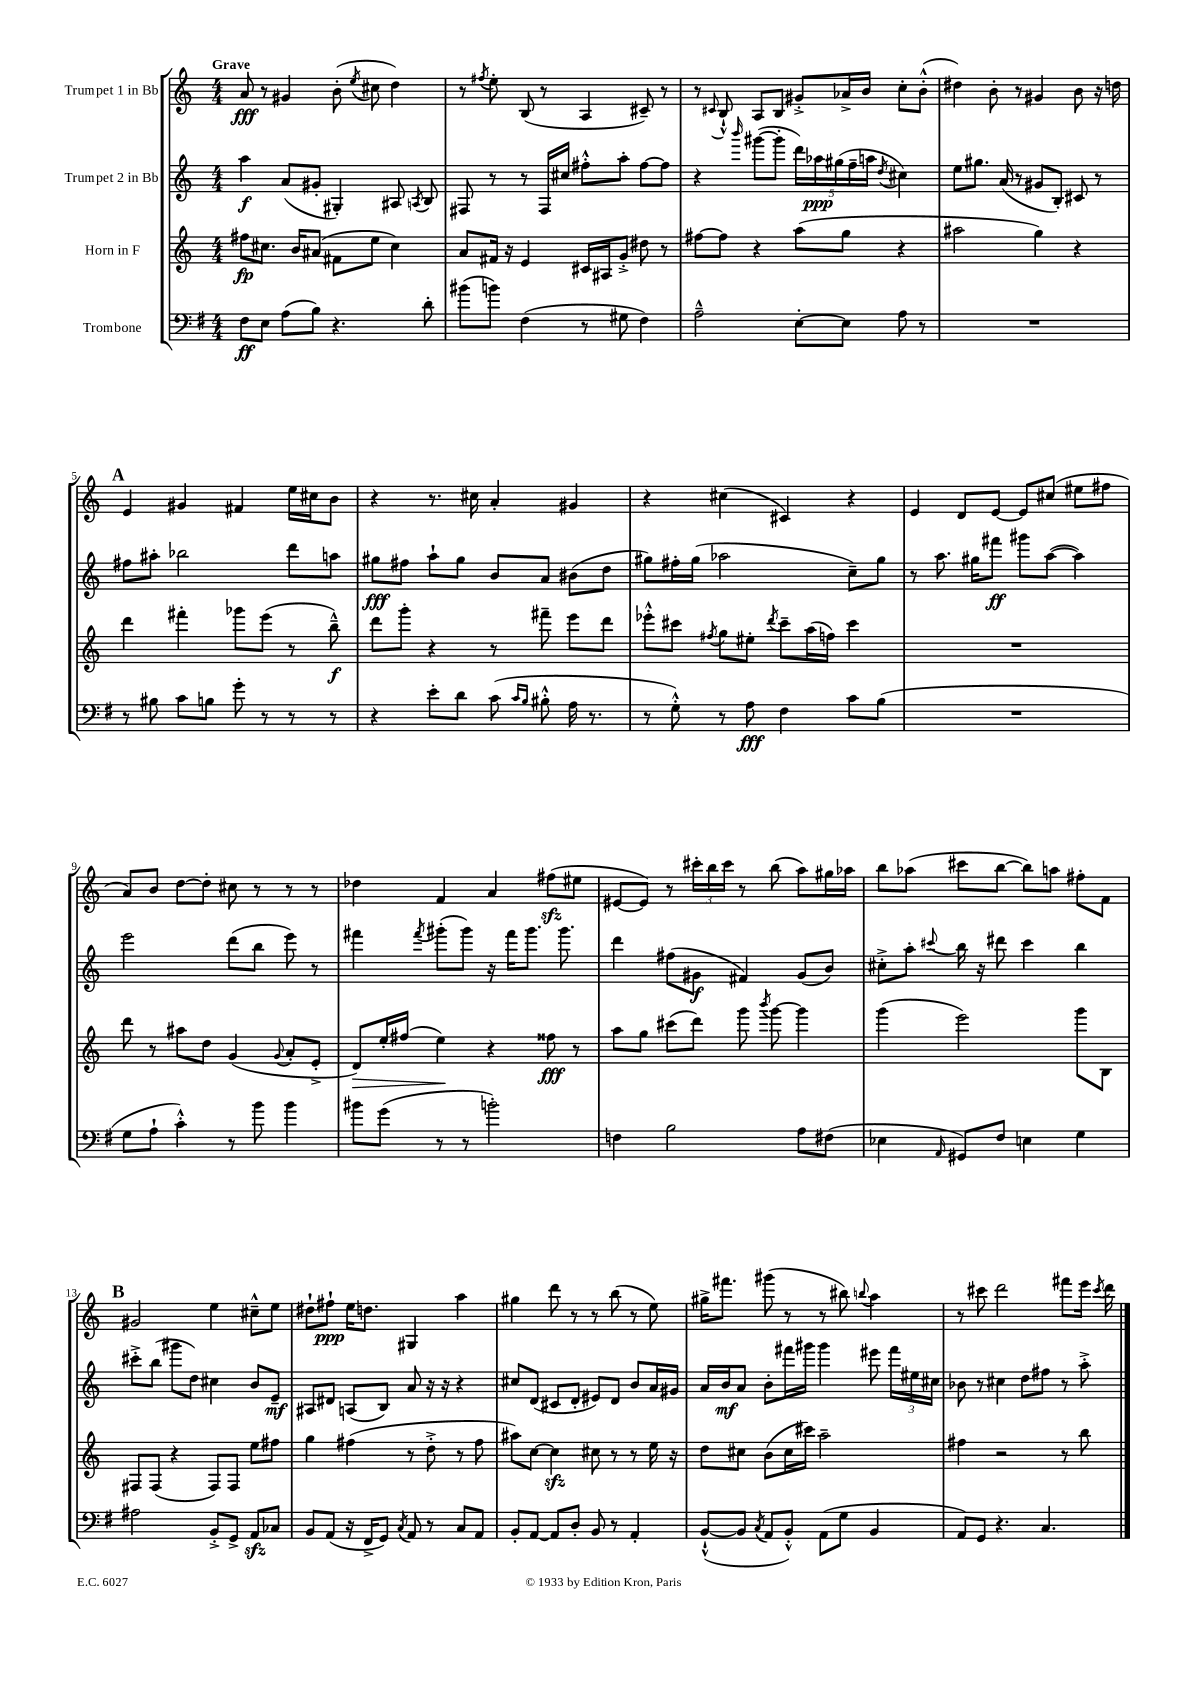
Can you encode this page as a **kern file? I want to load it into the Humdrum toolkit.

**kern	**dynam	**kern	**dynam	**kern	**dynam	**kern	**dynam
*part4	*part4	*part3	*part3	*part2	*part2	*part1	*part1
*staff4	*staff4	*staff3	*staff3	*staff2	*staff2	*staff1	*staff1
*I"Trombone	*	*I"Horn in F	*	*I"Trumpet 2 in Bb	*	*I"Trumpet 1 in Bb	*
*clefF4	*	*clefG2	*	*clefG2	*	*clefG2	*
*k[f#]	*	*k[]	*	*k[]	*	*k[]	*
*M4/4	*	*M4/4	*	*M4/4	*	*M4/4	*
=1	=1	=1	=1	=1	=1	=1	=1
!	!	!	!	!	!	!LO:TX:a:B:t=Grave	!
8F#\L	ff	8ff#X\L	fp	4aa\	f	8a/	fff
8E\J	.	8.cc#X\J	.	.	.	8r	.
(8A\L	.	.	.	(8a/L	.	4g#X/	.
.	.	16b/KL	.	.	.	.	.
8B\J)	.	(8a#X/J	.	8g#X'/J	.	.	.
4.r	.	8f#X\L	.	4G#X'/)	.	(8b'\	.
.	.	.	.	.	.	8qee/	.
.	.	8ee\J	.	.	.	8cc#X\	.
.	.	4cc#\)	.	8A#X/	.	4dd\)	.
.	.	.	.	8qAn/	.	.	.
8d'\	.	.	.	8B/	.	.	.
=2	=2	=2	=2	=2	=2	=2	=2
(8b#X\L	.	8a/L	.	8F#X/	.	8r	.
.	.	.	.	.	.	8qff#X/	.
8bn\J)	.	16f#X/Jk	.	8r	.	8ee'\	.
.	.	16r	.	.	.	.	.
(4F#\	.	4e/	.	8r	.	(8B/	.
.	.	.	.	16F#/LL	.	8r	.
.	.	.	.	16cc#X/JJ	.	.	.
8r	.	16c#X/LL	.	8ff#X'^^\L	.	4A/	.
.	.	16A#X/J	.	.	.	.	.
8G#X\	.	8g'^/J	.	8aa'\J	.	.	.
4F#\)	.	8dd#X\	.	[8ff#\L	.	8c#X~/)	.
.	.	8r	.	8ff#\J]	.	8r	.
=3	=3	=3	=3	=3	=3	=3	=3
2A~^^\	.	[8ff#X\L	.	4r	.	8r	.
.	.	.	.	.	.	8qqc#X/	.
.	.	8ff#\J]	.	.	.	8B`^^/	.
.	.	.	.	16qqbbb/	.	.	.
.	.	4r	.	([8ggg#X\L	.	8A/L	.
.	.	.	.	8ggg#'\J]	.	8B/J	.
[8E'\L	.	(8aa\L	.	20ddd\LL)	.	8g#X'^/L	.
.	.	.	.	20aa-X\	ppp	.	.
.	.	.	.	(20gg#X\	.	.	.
8E\J]	.	8gg\J	.	.	.	16a-X^/L	.
.	.	.	.	20ff~\	.	.	.
.	.	.	.	.	.	16b/JJ	.
.	.	.	.	20aan\JJ	.	.	.
.	.	.	.	8qdd/	.	.	.
8A\	.	4r	.	4cc#X\)	.	8cc'\L	.
8r	.	.	.	.	.	(8b'^^\J	.
=4	=4	=4	=4	=4	=4	=4	=4
1r	.	2aa#X\	.	8ee\L	.	4dd#X\)	.
.	.	.	.	8.gg#X\J	.	.	.
.	.	.	.	.	.	8b'\	.
.	.	.	.	(16a/	.	.	.
.	.	.	.	8r	.	8r	.
.	.	4gg\)	.	8g#X/L	.	4g#X/	.
.	.	.	.	8B'/J)	.	.	.
.	.	4r	.	8c#X/	.	8b\	.
.	.	.	.	8r	.	16r	.
.	.	.	.	.	.	16ddn\	.
!!LO:LB:g=z
!!LO:REH:place=s1:t=A
=5	=5	=5	=5	=5	=5	=5	=5
8r	.	4ddd\	.	8ff#X\L	.	4e/	.
8B#X\	.	.	.	8aa#X'\J	.	.	.
8c\L	.	4fff#X'\	.	2bb-X\	.	4g#X/	.
8Bn\J	.	.	.	.	.	.	.
8g'\	.	8ggg-X\L	.	.	.	4f#X/	.
8r	.	(8eee\J	.	.	.	.	.
8r	.	8r	.	8ddd\L	.	16ee\LL	.
.	.	.	.	.	.	16cc#X\J	.
8r	.	8bb~^^\)	f	8aan\J	.	8b\J	.
=6	=6	=6	=6	=6	=6	=6	=6
4r	.	8ddd\L	.	8gg#X\L	fff	4r	.
.	.	8ggg'\J	.	8ff#X\J	.	.	.
8e'\L	.	4r	.	8aa`\L	.	8.r	.
8d\J	.	.	.	8gg#\J	.	.	.
.	.	.	.	.	.	16cc#X\	.
(8c\	.	8r	.	8b/L	.	4a'/	.
16qqc/LL	.	.	.	.	.	.	.
16qqB/JJ	.	.	.	.	.	.	.
8B#X'^^\	.	8fff#X~\	.	8a/J	.	.	.
16A\	.	8eee\L	.	(8b#X\L	.	4g#X/	.
8.r	.	.	.	.	.	.	.
.	.	8ddd\J	.	8dd\J	.	.	.
=7	=7	=7	=7	=7	=7	=7	=7
8r	.	8eee-X'^^\L	.	8gg#X\L)	.	4r	.
8G'^^\)	.	8ccc#X\J	.	16ff#X'\L	.	.	.
.	.	.	.	(16gg#\JJ	.	.	.
.	.	8qff#X/	.	.	.	.	.
8r	.	8gg\L	.	2aa-X\	.	(4cc#X\	.
8A\	fff	8ee#X'\J	.	.	.	.	.
.	.	8qddd/	.	.	.	.	.
4F#\	.	8ccc#~\L	.	.	.	4c#X/)	.
.	.	(16aa\L	.	.	.	.	.
.	.	16ffn\JJ)	.	.	.	.	.
8c\L	.	4ccc#\	.	8cc~\L)	.	4r	.
(8B\J	.	.	.	8gg#\J	.	.	.
=8	=8	=8	=8	=8	=8	=8	=8
1r	.	1r	.	8r	.	4e/	.
.	.	.	.	8.aa\	.	.	.
.	.	.	.	.	.	8d/L	.
.	.	.	.	16gg#X\KL	.	.	.
.	.	.	.	8fff#X\J	ff	[8e/J	.
.	.	.	.	8ggg#X\L	.	8e/L]	.
.	.	.	.	([8aa\J	.	(8cc#X/J	.
.	.	.	.	4aa\])	.	8ee#X\L	.
.	.	.	.	.	.	8ff#X\J	.
!!LO:LB:g=z
=9	=9	=9	=9	=9	=9	=9	=9
8G\L	.	8ddd\	.	2eee\	.	8a/L)	.
8A`\J	.	8r	.	.	.	8b/J	.
4c'^^\)	.	8aa#X\L	.	.	.	[8dd\L	.
.	.	8dd\J	.	.	.	8dd'\J]	.
8r	.	(4g/	.	(8ddd\L	.	8cc#X\	.
8b\	.	.	.	8bb\J	.	8r	.
.	.	8qqg/	.	.	.	.	.
4b\	.	8a'/L	.	8eee\)	.	8r	.
.	.	8e'^/J	.	8r	.	8r	.
=10	=10	=10	=10	=10	=10	=10	=10
!	!	!	!LO:HP:b	!	!	!	!
8b#X\L	.	8d/L)	>	4fff#X\	.	4dd-X\	.
(8g\J	.	16ee'/L	.	.	.	.	.
.	.	(16ff#X/JJ	.	.	.	.	.
.	.	.	.	8qfff#/	.	.	.
8r	.	4ee\)	.	(8ggg#X'\L	.	4f/	.
8r	.	.	.	8ggg#\J)	.	.	.
2bn'\)	.	4r	]	16r	.	4a/	.
.	.	.	.	16fff#\KL	.	.	.
.	.	.	.	8.ggg#\J	.	.	.
.	.	8ff##X\	fff	.	.	(8ff#Xzz\L	.
.	.	.	.	8.ggg#\	.	.	.
.	.	8r	.	.	.	8ee#X\J	.
=11	=11	=11	=11	=11	=11	=11	=11
4Fn\	.	8aa\L	.	4ddd\	.	[8e#X/L	.
.	.	8gg\J	.	.	.	8e#/J])	.
2B\	.	(8ccc#X\L	.	(8ff#X\L	.	8r	.
.	.	8ddd\J)	.	8g#X\J	f	24ccc#X'\LL	.
.	.	.	.	.	.	24bb\	.
.	.	.	.	.	.	24ccc#\JJ	.
.	.	8ggg\	.	4f#X/)	.	8r	.
.	.	8qbbb/	.	.	.	.	.
.	.	[8ggg\	.	.	.	(8bb\	.
8A\L	.	4ggg\]	.	(8g#/L	.	8aa\L)	.
(8F#X\J	.	.	.	8b/J)	.	16gg#X\L	.
.	.	.	.	.	.	16aa-X\JJ	.
=12	=12	=12	=12	=12	=12	=12	=12
4E-X\	.	(4ggg\	.	8cc#X'^\L	.	8bb\L	.
.	.	.	.	8aa'\J	.	(8aa-X\J	.
16qqAA/	.	.	.	8qqccc#X/	.	.	.
8GG#X/L)	.	2eee\)	.	16bb\	.	8ccc#X\L	.
.	.	.	.	16r	.	.	.
8F#/J	.	.	.	8ddd#X\	.	[8bb\J	.
4En\	.	.	.	4ccc#\	.	8bb\L])	.
.	.	.	.	.	.	8aan\J	.
4G\	.	8ggg\L	.	4bb\	.	8ff#X'\L	.
.	.	8B\J	.	.	.	8f\J	.
!!LO:LB:g=z
!!LO:REH:place=s1:t=B
=13	=13	=13	=13	=13	=13	=13	=13
2A#X\	.	8F#X/L	.	8ccc#X'^\L	.	2g#X/	.
.	.	(8F#/J	.	(8bb\J	.	.	.
.	.	4r	.	8ggg#X\L	.	.	.
.	.	.	.	8dd\J)	.	.	.
8BB'^/L	.	8F#/L)	.	4cc#X\	.	4ee\	.
8GG^/J	.	8F#/J	.	.	.	.	.
8AAzz/L	.	8ee\L	.	8b/L	.	8cc#X~^^\L	.
8C-X/J	.	8ff#X\J	.	8e~/J	mf	8ee\J	.
=14	=14	=14	=14	=14	=14	=14	=14
8BB/L	.	4gg\	.	8A#X/L	.	8dd#X`\L	.
(8AA/J	.	.	.	8d#X/J	.	8ff#X`\J	ppp
16r	.	(4ff#X\	.	(8An/L	.	16ee\KL	.
16FF#^/KL	.	.	.	.	.	8.ddn\J	.
8GG/J)	.	.	.	8B/J)	.	.	.
8qC/	.	.	.	.	.	.	.
8AA/	.	8r	.	8a/	.	4G#X/	.
8r	.	8dd'^\	.	16r	.	.	.
.	.	.	.	16r	.	.	.
8C/L	.	8r	.	4r	.	4aa\	.
8AA/J	.	8ff#\	.	.	.	.	.
=15	=15	=15	=15	=15	=15	=15	=15
8BB'/L	.	8aa#X\L)	.	8cc#X/L	.	4gg#X\	.
[8AA/J	.	[8cc\J	.	(8d/J	.	.	.
8AA/L]	.	4cczz\]	.	8c#X/L	.	8ddd\	.
8D'/J	.	.	.	8d'/J	.	8r	.
8BB/	.	8cc#X\	.	8e#X/L)	.	8r	.
8r	.	8r	.	8d/J	.	(8bb\	.
4AA'/	.	8r	.	8b/L	.	8r	.
.	.	16ee\	.	16a/L	.	8ee\)	.
.	.	16r	.	16g#X/JJ	.	.	.
=16	=16	=16	=16	=16	=16	=16	=16
([8BB`^^/L	.	8dd\L	.	16a/LL	.	16gg#X^\KL	.
.	.	.	.	16b/J	mf	8.fff#X\J	.
8BB/J]	.	8cc#X\J	.	8a/J	.	.	.
8qC/	.	.	.	.	.	.	.
8AA/L	.	(8b\L	.	8b'\L	.	(8ggg#X\	.
8BB'^^/J)	.	16cc#\L	.	16fff#X\L	.	8r	.
.	.	16ccc#X\JJ)	.	16ggg#X\JJ	.	.	.
(8AA\L	.	2aa~\	.	4ggg#\	.	8r	.
8G\J	.	.	.	.	.	8bb#X\)	.
.	.	.	.	.	.	8qqbbn/	.
4BB/	.	.	.	8eee#X\	.	4aa\	.
.	.	.	.	24fff#\LL	.	.	.
.	.	.	.	24ee#X\	.	.	.
.	.	.	.	24cc#X\JJ	.	.	.
=17	=17	=17	=17	=17	=17	=17	=17
8AA/L)	.	4ff#X\	.	8b-X\	.	8r	.
8GG/J	.	.	.	8r	.	8ccc#X\	.
4.r	.	2r	.	4cc#X\	.	2ddd\	.
.	.	.	.	8dd\L	.	.	.
4.C/	.	.	.	8ff#X\J	.	.	.
.	.	8r	.	8r	.	8fff#X\L	.
.	.	8bb\	.	8aa'^\	.	16eee\Jk	.
.	.	.	.	.	.	8qccc#/	.
.	.	.	.	.	.	16ddd\	.
==	==	==	==	==	==	==	==
*-	*-	*-	*-	*-	*-	*-	*-
